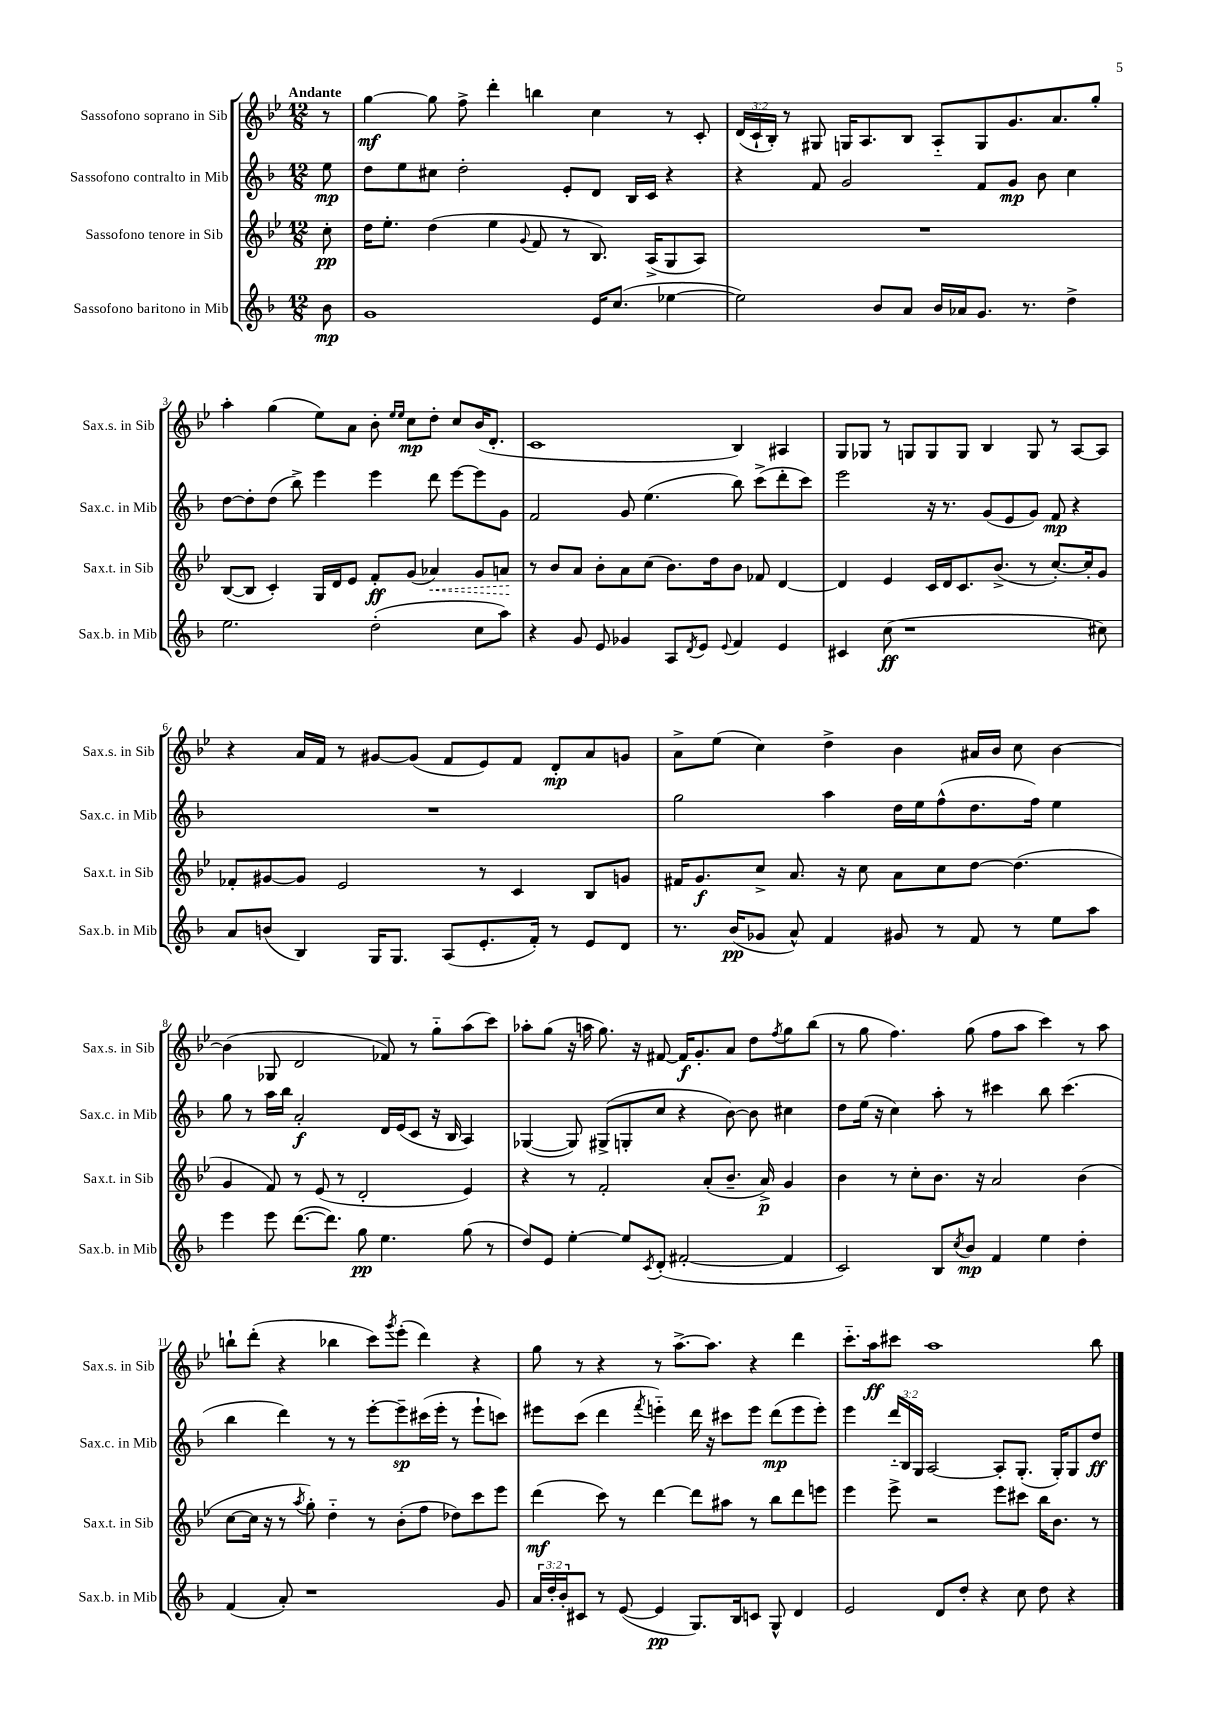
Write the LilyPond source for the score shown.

<<
\new StaffGroup <<
\new Staff = "s0" \with { instrumentName = "Sassofono soprano in Sib" shortInstrumentName = "Sax.s. in Sib" } {
    \clef treble \key bes \major \numericTimeSignature \time 12/8 \override Staff.TupletNumber.text = #tuplet-number::calc-fraction-text \partial 8 \tempo "Andante"
    r8 |
    g''4~\mf g''8 f''8-> d'''4-. b''4 c''4 r8 c'8-. |
    \tuplet 3/2 { d'16( c'16-! bes16-.) } r8 gis8 g16 a8. bes8 a8-_ g8 g'8. a'8. g''8-. |
    a''4-. g''4( ees''8) a'8 bes'8-. \grace { ees''16 ees''16 } c''8\mp d''8-. c''8 bes'16( d'8.-. |
    c'1 bes4) ais4 |
    g8 ges8 r8 g8 g8 g8 bes4 g8 r8 a8~ a8 |
    r4 a'16 f'16 r8 gis'8~ gis'8( f'8 ees'8) f'8 d'8-.\mp a'8 g'8 |
    a'8-> ees''8( c''4) d''4-> bes'4 ais'16 bes'16 c''8 bes'4~ |
    bes'4( ges8 d'2 fes'8) r8 g''8-_ a''8( c'''8) |
    aes''8-. g''8( r16 a''16 g''8.) r16 fis'8~ fis'16\f g'8.-. a'8 d''8 \acciaccatura { f''8 } g''8 bes''8( |
    r8 g''8 f''4.) g''8( f''8 a''8 c'''4) r8 a''8 |
    b''8-! d'''8-.( r4 bes''4 c'''8) \acciaccatura { g'''8 } ees'''8-.( d'''4) r4 |
    g''8 r8 r4 r8 a''8.~-> a''8. r4 d'''4 |
    c'''8.-_ a''16\ff cis'''8 a''1 bes''8 \bar "|." |
}
\new Staff = "s1" \with { instrumentName = "Sassofono contralto in Mib" shortInstrumentName = "Sax.c. in Mib" } {
    \clef treble \key f \major \numericTimeSignature \time 12/8 \override Staff.TupletNumber.text = #tuplet-number::calc-fraction-text \partial 8
    e''8\mp |
    d''8 e''8 cis''8 d''2-. e'8-. d'8 bes16 c'16 r4 |
    r4 f'8 g'2 f'8 g'8\mp bes'8 c''4 |
    d''8~ d''8-. d''8( bes''8->) e'''4 e'''4 d'''8 e'''8~ e'''8 g'8 |
    f'2 g'8 e''4.( bes''8) c'''8->( d'''8-. c'''8) |
    e'''2 r16 r8. g'8( e'8 g'8) f'8\mp r4 |
    R1. |
    g''2 a''4 d''16 e''16 f''8-^( d''8. f''16) e''4 |
    g''8 r8 a''16 bes''16 a'2-.\f d'16 e'16( c'8 r16 bes16 a4) |
    ges4~( ges8) gis8->( g8-. c''8 r4 bes'8~) bes'8 cis''4 |
    d''8 e''16( r16 c''4) a''8-. r8 cis'''4 bes''8 cis'''4.( |
    bes''4 d'''4) r8 r8 e'''8~-. e'''8--\sp cis'''16( e'''16-. r8 e'''8-! c'''8) |
    eis'''8 c'''8( d'''4 \acciaccatura { f'''8 } e'''4-_) d'''16 r16 cis'''8 e'''8 d'''8\mp( e'''8 e'''8-.) |
    e'''4 \tuplet 3/2 { d'''16-_ bes16 g16 } a2~ a8-. g8.-.( g16-.) g8 d''8\ff \bar "|." |
}
\new Staff = "s2" \with { instrumentName = "Sassofono tenore in Sib" shortInstrumentName = "Sax.t. in Sib" } {
    \clef treble \key bes \major \numericTimeSignature \time 12/8 \partial 8
    c''8-.\pp |
    d''16 ees''8.-. d''4( ees''4 \appoggiatura { g'8 } f'8 r8 bes8.) a16->( g8 a8) |
    R1. |
    bes8~( bes8 c'4-.) g16 d'16 ees'8 f'8-.\ff g'8( \once \override Hairpin.style = #'dashed-line aes'4\<) g'8 a'8\! |
    r8 bes'8 a'8 bes'8-. a'8 c''8( bes'8.) d''16 bes'8 fes'8 d'4~ |
    d'4 ees'4 c'16 d'16 c'8. bes'8.->( r8 c''8.~-.) c''16-. g'8 |
    fes'8-. gis'8~ gis'8 ees'2 r8 c'4 bes8 g'8 |
    fis'16 g'8.\f c''8-> a'8. r16 c''8 a'8 c''8 d''8~ d''4.( |
    g'4 f'8) r8 ees'8( r8 d'2-. ees'4) |
    r4 r8 f'2-. a'8-.( bes'8.-- a'16->\p) g'4 |
    bes'4 r8 c''8-. bes'8. r16 a'2 bes'4( |
    c''8~ c''16 r16 r8 \acciaccatura { a''8 } g''8-.) d''4-_ r8 bes'8-.( f''8 des''8) c'''8 ees'''8 |
    d'''4\mf( c'''8) r8 d'''4~ d'''8 ais''8 r8 bes''8 d'''8 e'''8 |
    ees'''4 ees'''8-> r2 ees'''8 cis'''8 bes''16 bes'8. r8 \bar "|." |
}
\new Staff = "s3" \with { instrumentName = "Sassofono baritono in Mib" shortInstrumentName = "Sax.b. in Mib" } {
    \clef treble \key f \major \numericTimeSignature \time 12/8 \override Staff.TupletNumber.text = #tuplet-number::calc-fraction-text \partial 8
    bes'8\mp |
    g'1 e'16 c''8.( ees''4~ |
    ees''2) bes'8 a'8 bes'16 aes'16 g'8. r8. d''4-> |
    e''2. d''2-.( c''8 a''8) |
    r4 g'8 e'8 ges'4 a8 \acciaccatura { d'8 } e'8 \appoggiatura { e'8 } f'4 e'4 |
    cis'4 c''8\ff( r1 cis''8) |
    a'8 b'8( bes4) g16 g8. a8( e'8.-. f'16-.) r8 e'8 d'8 |
    r8. bes'16\pp( ges'8 a'8-^) f'4 gis'8 r8 f'8 r8 e''8 a''8 |
    e'''4 e'''8 d'''8.~( d'''8.) g''8\pp e''4. g''8( r8 |
    d''8) e'8 e''4~-. e''8 \acciaccatura { c'8 } d'8-.( fis'2~-. fis'4 |
    c'2) bes8 \acciaccatura { c''8 } bes'8\mp f'4 e''4 d''4-. |
    f'4( a'8-.) r1 g'8 |
    \tuplet 3/2 { a'16 d''16-. bes'16-. } cis'8 r8 e'8~( e'4\pp g8.) bes16 c'8 g8-^ d'4 |
    e'2 d'8 d''8-. r4 c''8 d''8 r4 \bar "|." |
}
>>
>>
